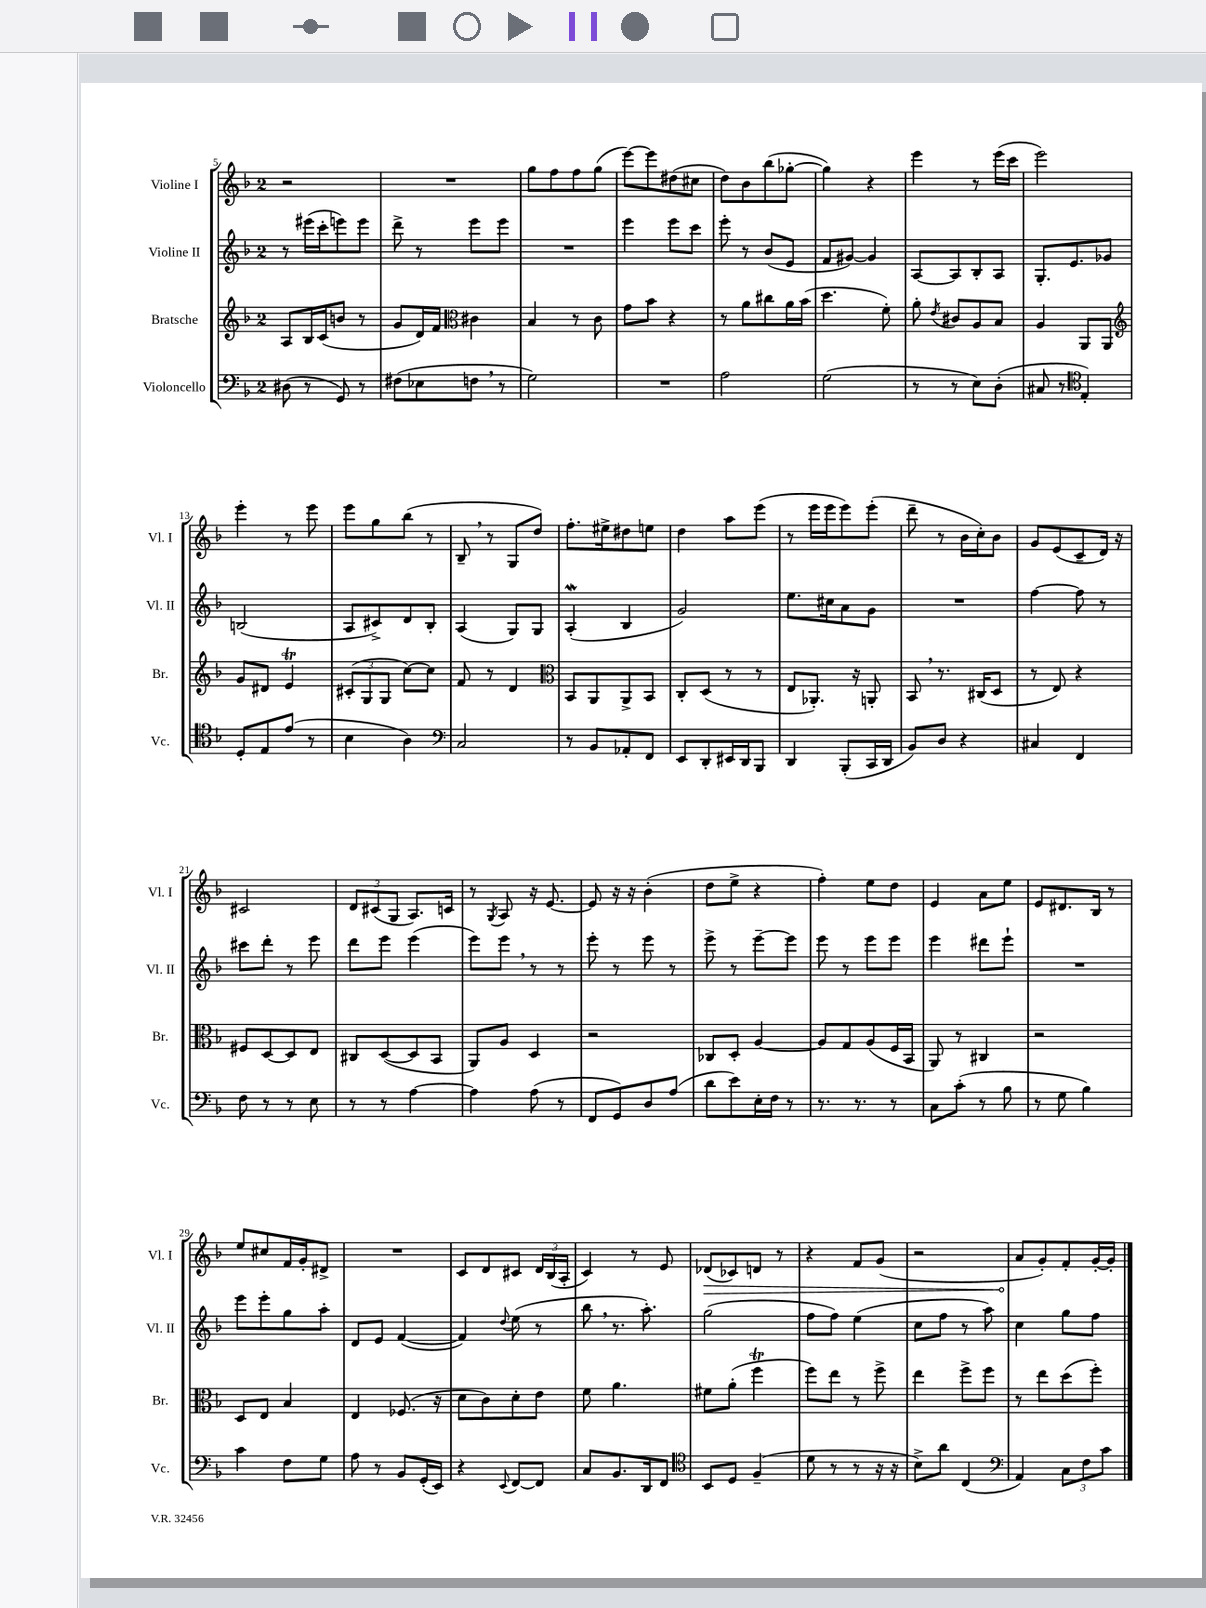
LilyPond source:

<<
\new StaffGroup <<
\new Staff = "s0" \with { instrumentName = "Violine I" shortInstrumentName = "Vl. I" } {
    \clef treble \key f \major \once \override Staff.TimeSignature.style = #'single-digit \time 2/4
    \autoBeamOff r2 |
    R2 |
    g''8[ f''8 f''8 g''8]( |
    e'''8[~) e'''8 dis''8( cis''8] |
    d''8[) bes'8 bes''8( ges''8]~-. |
    ges''4) r4 |
    e'''4 r8 e'''16[( c'''16] |
    e'''2) |
    e'''4-. r8 e'''8 |
    e'''8[ g''8 bes''8]( r8 |
    bes8-- \breathe r8 g8[ d''8]) |
    f''8.[-. eis''16-> dis''8 e''8] |
    d''4 a''8[ e'''8]( |
    r8 e'''16[ e'''16 e'''8) e'''8]-.( |
    d'''8-- r8 bes'16[ c''16-.) bes'8] |
    g'8[ e'8( c'8-- d'16]) r16 |
    cis'2 |
    \tuplet 3/2 { d'8[ cis'8( g8] } a8.[) c'16] |
    r8 \acciaccatura { g8 } a8 r16 e'8.~ |
    e'8 r16 r16 bes'4-.( |
    d''8[ e''8]-> r4 |
    f''4-.) e''8[ d''8] |
    e'4 a'8[ e''8] |
    e'8[ dis'8. bes16] r8 |
    e''8[ cis''8 f'16 g'16-. dis'8]-> |
    R2 |
    c'8[ d'8 cis'8] \tuplet 3/2 { d'16[ bes16( a16]-. } |
    c'4) r8 e'8 |
    \once \override Hairpin.circled-tip = ##t des'8[\>( ces'8) d'8] r8 |
    r4 f'8[ g'8]( |
    r2 |
    a'8[\! g'8-.) f'8-. g'16~-. g'16]-. \bar "|." |
}
\new Staff = "s1" \with { instrumentName = "Violine II" shortInstrumentName = "Vl. II" } {
    \clef treble \key f \major \once \override Staff.TimeSignature.style = #'single-digit \time 2/4
    \autoBeamOff r8 eis'''16[( c'''16-. e'''8) e'''8] |
    d'''8-> r8 e'''8[ e'''8] |
    R2 |
    e'''4 e'''8[ c'''8] |
    e'''8-. r8 bes'8[( e'8] |
    f'8[ gis'8]~) gis'4 |
    a8[~ a8 bes8-. a8] |
    g8.[-. e'8. ges'8] |
    b2( |
    a8[ cis'8->) d'8 bes8]-. |
    a4( g8[) g8] |
    a4-.\mordent( bes4 |
    g'2) |
    e''8.[ cis''16 a'8 g'8] |
    R2 |
    f''4~ f''8 r8 |
    cis'''8[ d'''8]-. r8 e'''8 |
    d'''8[ e'''8] e'''4( |
    e'''8[) e'''8] \breathe r8 r8 |
    e'''8-. r8 e'''8 r8 |
    e'''8-> r8 e'''8[~-- e'''8] |
    e'''8 r8 e'''8[ e'''8] |
    e'''4 dis'''8[ e'''8]-! |
    R2 |
    e'''8[ e'''8-. g''8 a''8]-. |
    d'8[ e'8] f'4~( |
    f'4) \appoggiatura { d''8 } e''8( r8 |
    bes''8 \breathe r8. a''8.-.) |
    g''2( |
    f''8[ f''8]) e''4( |
    c''8[ f''8] r8 a''8) |
    c''4 g''8[ f''8] \bar "|." |
}
\new Staff = "s2" \with { instrumentName = "Bratsche" shortInstrumentName = "Br." } {
    \clef treble \key f \major \once \override Staff.TimeSignature.style = #'single-digit \time 2/4
    \autoBeamOff a8[ bes16 c'16( b'8] r8 |
    g'8[ d'16) f'16] \clef alto cis'4 |
    bes4 r8 c'8 |
    g'8[ bes'8] r4 |
    r8 a'8[ cis''8 a'16 bes'16]( |
    d''4. f'8-.) |
    a'8-. \acciaccatura { e'8 } cis'8[ a8 bes8] |
    a4 a,8[ a,8] |
    \clef treble g'8[ dis'8] e'4\trill |
    \tuplet 3/2 { cis'8[-.( g8 g8] } c''8[~) c''8] |
    f'8 r8 d'4 |
    \clef alto bes,8[ a,8 a,8-> bes,8] |
    c8[-. d8]( r8 r8 |
    e8[ aes,8.]-.) r16 a,8-. |
    bes,8 \breathe r8. cis16[( d8] |
    r8 e8) r4 |
    fis8[ d8~ d8 e8] |
    cis8[ d8~( d8 bes,8] |
    a,8[) a8] d4 |
    r2 |
    ces8[ d8]-. a4~ |
    a8[ g8 a8( f16 bes,16] |
    a,8) r8 cis4 |
    r2 |
    d8[ e8] bes4 |
    e4 fes8.( r16 |
    d'8[ c'8) d'8-. e'8] |
    f'8 a'4. |
    fis'8[ a'8]-.( f''4\trill |
    f''8[) e''8] r8 f''8-> |
    e''4 f''8[-> f''8] |
    r8 e''8[ d''8( f''8]-.) \bar "|." |
}
\new Staff = "s3" \with { instrumentName = "Violoncello" shortInstrumentName = "Vc." } {
    \clef bass \key f \major \once \override Staff.TimeSignature.style = #'single-digit \time 2/4
    \autoBeamOff dis8( r8 g,8) r8 |
    fis8[( ees8 f8] \breathe r8 |
    g2) |
    R2 |
    a2 |
    g2( |
    r8 r8 e8[) d8]-.( |
    cis8 r8 \clef tenor e4-.) |
    d8[-. e8 e'8]( r8 |
    bes4 a4) |
    \clef bass c2 |
    r8 bes,8[ aes,8-. f,8] |
    e,8[ d,8-. eis,16 d,16 bes,,8] |
    d,4 bes,,8[-.( c,16 d,16] |
    bes,8[) d8] r4 |
    cis4 f,4 |
    f8 r8 r8 e8 |
    r8 r8 a4~ |
    a4 a8( r8 |
    f,8[ g,8) d8 a8]( |
    d'8[ e'8) e16-. f16] r8 |
    r8. r8. r8 |
    c8[ c'8]-.( r8 bes8 |
    r8 g8 bes4) |
    c'4 f8[ g8] |
    a8 r8 bes,8[ g,16-.( e,16]) |
    r4 \appoggiatura { e,8 } f,8[~ f,8] |
    c8[ bes,8. d,16 f,8] |
    \clef tenor bes,8[ d8] f4--( |
    d'8 r8 r8 r16 r16 |
    bes8[->) a'8] c4( |
    \clef bass a,4) \tuplet 3/2 { c8[ f8 c'8] } \bar "|." |
}
>>
>>
\layout { \context { \Score currentBarNumber = #5 } }
